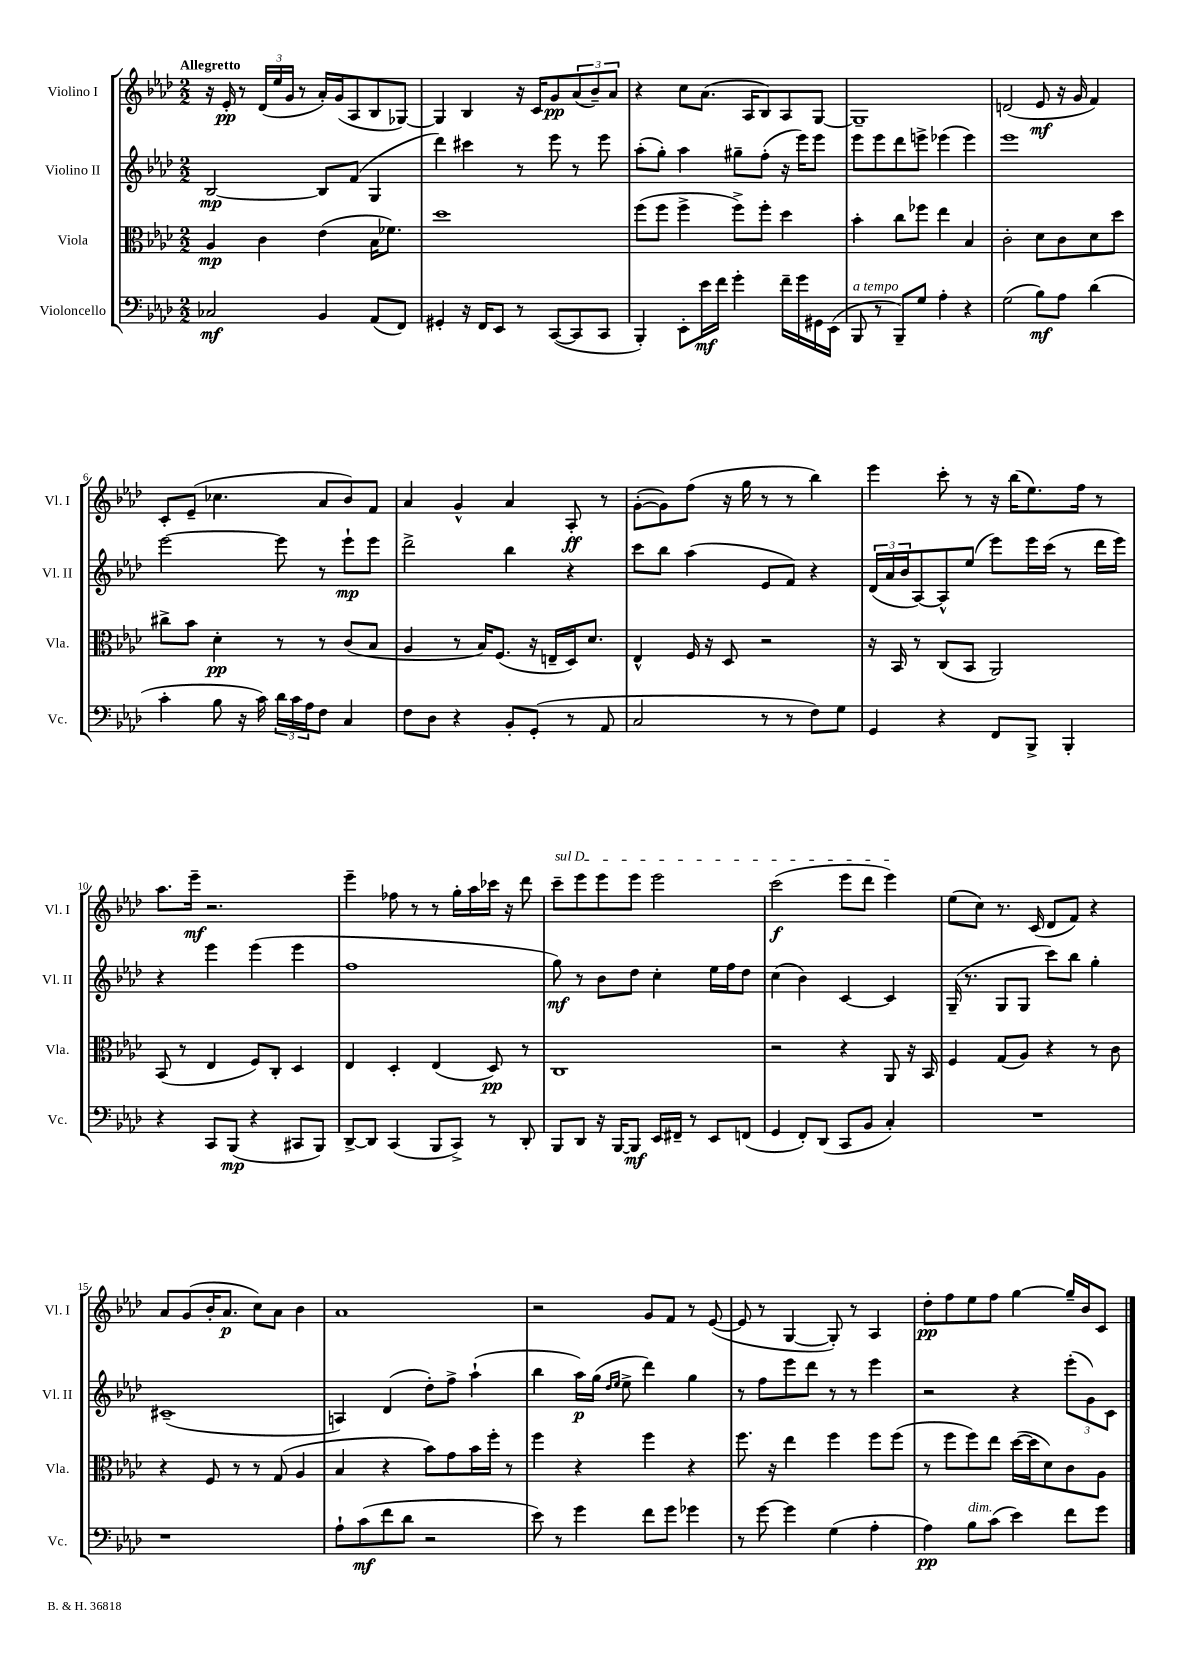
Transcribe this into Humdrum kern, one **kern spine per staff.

**kern	**kern	**kern	**kern
*staff4	*staff3	*staff2	*staff1
*clefF4	*clefC3	*clefG2	*clefG2
*k[b-e-a-d-]	*k[b-e-a-d-]	*k[b-e-a-d-]	*k[b-e-a-d-]
*M2/2	*M2/2	*M2/2	*M2/2
2C-	4A-	[2B-	16r
.	.	.	16e-'
.	.	.	8r
.	4c	.	(24d-
.	.	.	24ee-
.	.	.	24g
.	.	.	8r
4BB-	(4e-	8B-]	16a-')
.	.	.	(16g
.	.	(8f	8A-
(8AA-	16B-	4G	8B-
.	8.f-)	.	.
8FF)	.	.	[8G-)
=	=	=	=
4GG#'	1dd-	4ddd-)	4G-]
16r	.	4ccc#	4B-
16FF	.	.	.
8EE-	.	.	.
8r	.	8r	16r
.	.	.	16c
([8CC	.	8eee-	8g
8CC]	.	8r	(12a-
.	.	.	12b-~)
8CC	.	8eee-	.
.	.	.	12a-
=	=	=	=
4BBB-')	(8ff	(8aa-'	4r
.	8ff	8gg')	.
8EE-'	4ff^	4aa-	8cc
16e-	.	.	(8.a-
16f	.	.	.
4g'	8ff^)	8gg#~	.
.	.	.	16A-
.	8ff'	(8ff'	8B-)
16f~	4dd-	16r	8A-
16g	.	16eee-)	.
16GG#	.	8eee-	[8G
(16EE-	.	.	.
=	=	=	=
8BBB-	4b-'	8eee-	1G~]
8r	.	8eee-	.
8BBB-~)	8cc	8ddd-	.
8G	8ff-	8eee^	.
4A-'	4ee-	(4eee-	.
4r	4B-	4eee-)	.
=	=	=	=
(2G	2c'	1eee-	(2d
8B-)	8d-	.	8e-
8A-	8c	.	16r
.	.	.	16g
(4d-	8d-	.	4f)
.	8dd-	.	.
=	=	=	=
4c'	8cc#^	[2eee-	8c'
.	8b-	.	(8e-~
8B-	4d-'	.	4.cc-
16r	.	.	.
16c)	.	.	.
24d-	8r	8eee-]	.
24c	.	.	.
24A-	.	.	.
8F	8r	8r	8a-
4C	(8c	8eee-`	8b-)
.	8B-	8eee-	8f
=	=	=	=
8F	4A-	2ddd-^	4a-
8D-	.	.	.
4r	8r	.	4g^^
.	16B-)	.	.
.	(8.F	.	.
8BB-'	.	4bb-	4a-
(8GG'	16r	.	.
.	16E~	.	.
8r	16D-)	4r	8A-'
.	8.d-	.	.
8AA-	.	.	8r
=	=	=	=
2C	4E-^^	8ccc	([8g'
.	.	8bb-	8g])
.	16F	(4aa-	(8ff
.	16r	.	.
.	8D-	.	16r
.	.	.	16gg
8r	2r	8e-	8r
8r	.	8f)	8r
8F)	.	4r	4bb-)
8G	.	.	.
=	=	=	=
4GG	16r	(24d-	4eee-
.	.	24a-	.
.	16BB-	.	.
.	.	24b-	.
.	8r	[8A-)	.
4r	(8C	8A-^^]	8ccc'
.	8BB-	(8ee-	8r
8FF	2AA-)	8eee-)	16r
.	.	.	(16bb-
8BBB-^	.	16eee-	8.ee-)
.	.	(16ccc	.
4BBB-'	.	8r	.
.	.	.	16ff
.	.	16ddd-	8r
.	.	16eee-)	.
=	=	=	=
4r	(8BB-	4r	8.aa-
.	8r	.	.
.	.	.	16eee-~
8CC	4E-	4eee-	2.r
(8BBB-	.	.	.
4r	8F)	(4eee-	.
.	8C'	.	.
8CC#	4D-	4eee-	.
8BBB-)	.	.	.
=	=	=	=
[8DD-^	4E-	1ff	4eee-~
8DD-]	.	.	.
(4CC	4D-'	.	8ff-
.	.	.	8r
8BBB-	(4E-	.	8r
8CC^)	.	.	16gg'
.	.	.	16aa-
8r	8D-)	.	16ccc-
.	.	.	16r
8DD-'	8r	.	8ddd-
=	=	=	=
8BBB-	1C	8gg)	8ccc~
8DD-	.	8r	8eee-
16r	.	8b-	8eee-
[16BBB-	.	.	.
8BBB-]	.	8dd-	8eee-
16EE-	.	4cc'	2eee-
16FF#~	.	.	.
8r	.	.	.
8EE-	.	16ee-	.
.	.	16ff	.
(8FF	.	8dd-	.
=	=	=	=
4GG	2r	(4cc	(2ccc
8FF')	.	4b-)	.
(8DD-	.	.	.
8CC	4r	[4c	8eee-
8BB-	.	.	8ddd-
4C')	8AA-	4c]	4eee-)
.	16r	.	.
.	16BB-	.	.
=	=	=	=
1r	4F	(16G~	(8ee-
.	.	8.r	.
.	.	.	8cc)
.	(8G	8G	8.r
.	8A-)	8G	.
.	.	.	(16c
.	4r	8ccc)	8d-
.	.	8bb-	8f)
.	8r	4gg'	4r
.	8c	.	.
=	=	=	=
1r	4r	(1c#~	8a-
.	.	.	(8g
.	8F	.	16b-'
.	.	.	8.a-
.	8r	.	.
.	8r	.	8cc)
.	(8G	.	8a-
.	4A-	.	4b-
=	=	=	=
8A-`	4B-	4A)	1a-
(8c	.	.	.
8f	4r	(4d-	.
8d-	.	.	.
2r	8b-)	8dd-')	.
.	8g	8ff^	.
.	16b-	(4aa-`	.
.	16ff'	.	.
.	8r	.	.
=	=	=	=
8e-)	4ff	4bb-	2r
8r	.	.	.
4g	4r	16aa-)	.
.	.	(16gg	.
.	.	16qqdd-	.
.	.	16qqee-	.
.	.	8ee-^	.
8f	4ff	4ddd-)	8g
8g	.	.	8f
4g-	4r	4gg	8r
.	.	.	([8e-
=	=	=	=
8r	8.ff	8r	8e-]
[8g	.	8ff	8r
.	16r	.	.
4g]	4ee-	8eee-	[4G
.	.	8ddd-	.
(4G	4ff	8r	8G'])
.	.	8r	8r
4A-'	8ff	4eee-	4A-
.	(8ff	.	.
=	=	=	=
4A-)	8r	2r	8dd-'
.	8ff	.	8ff
8B-	8ff)	.	8ee-
(8c	8ee-	.	8ff
4e-)	([16dd-	4r	[4gg
.	16dd-]	.	.
.	8d-)	.	.
8f	8c	(12eee-'	16gg~]
.	.	.	16b-
.	.	12g)	.
8g	8A-	.	8c
.	.	12c	.
==	==	==	==
*-	*-	*-	*-
